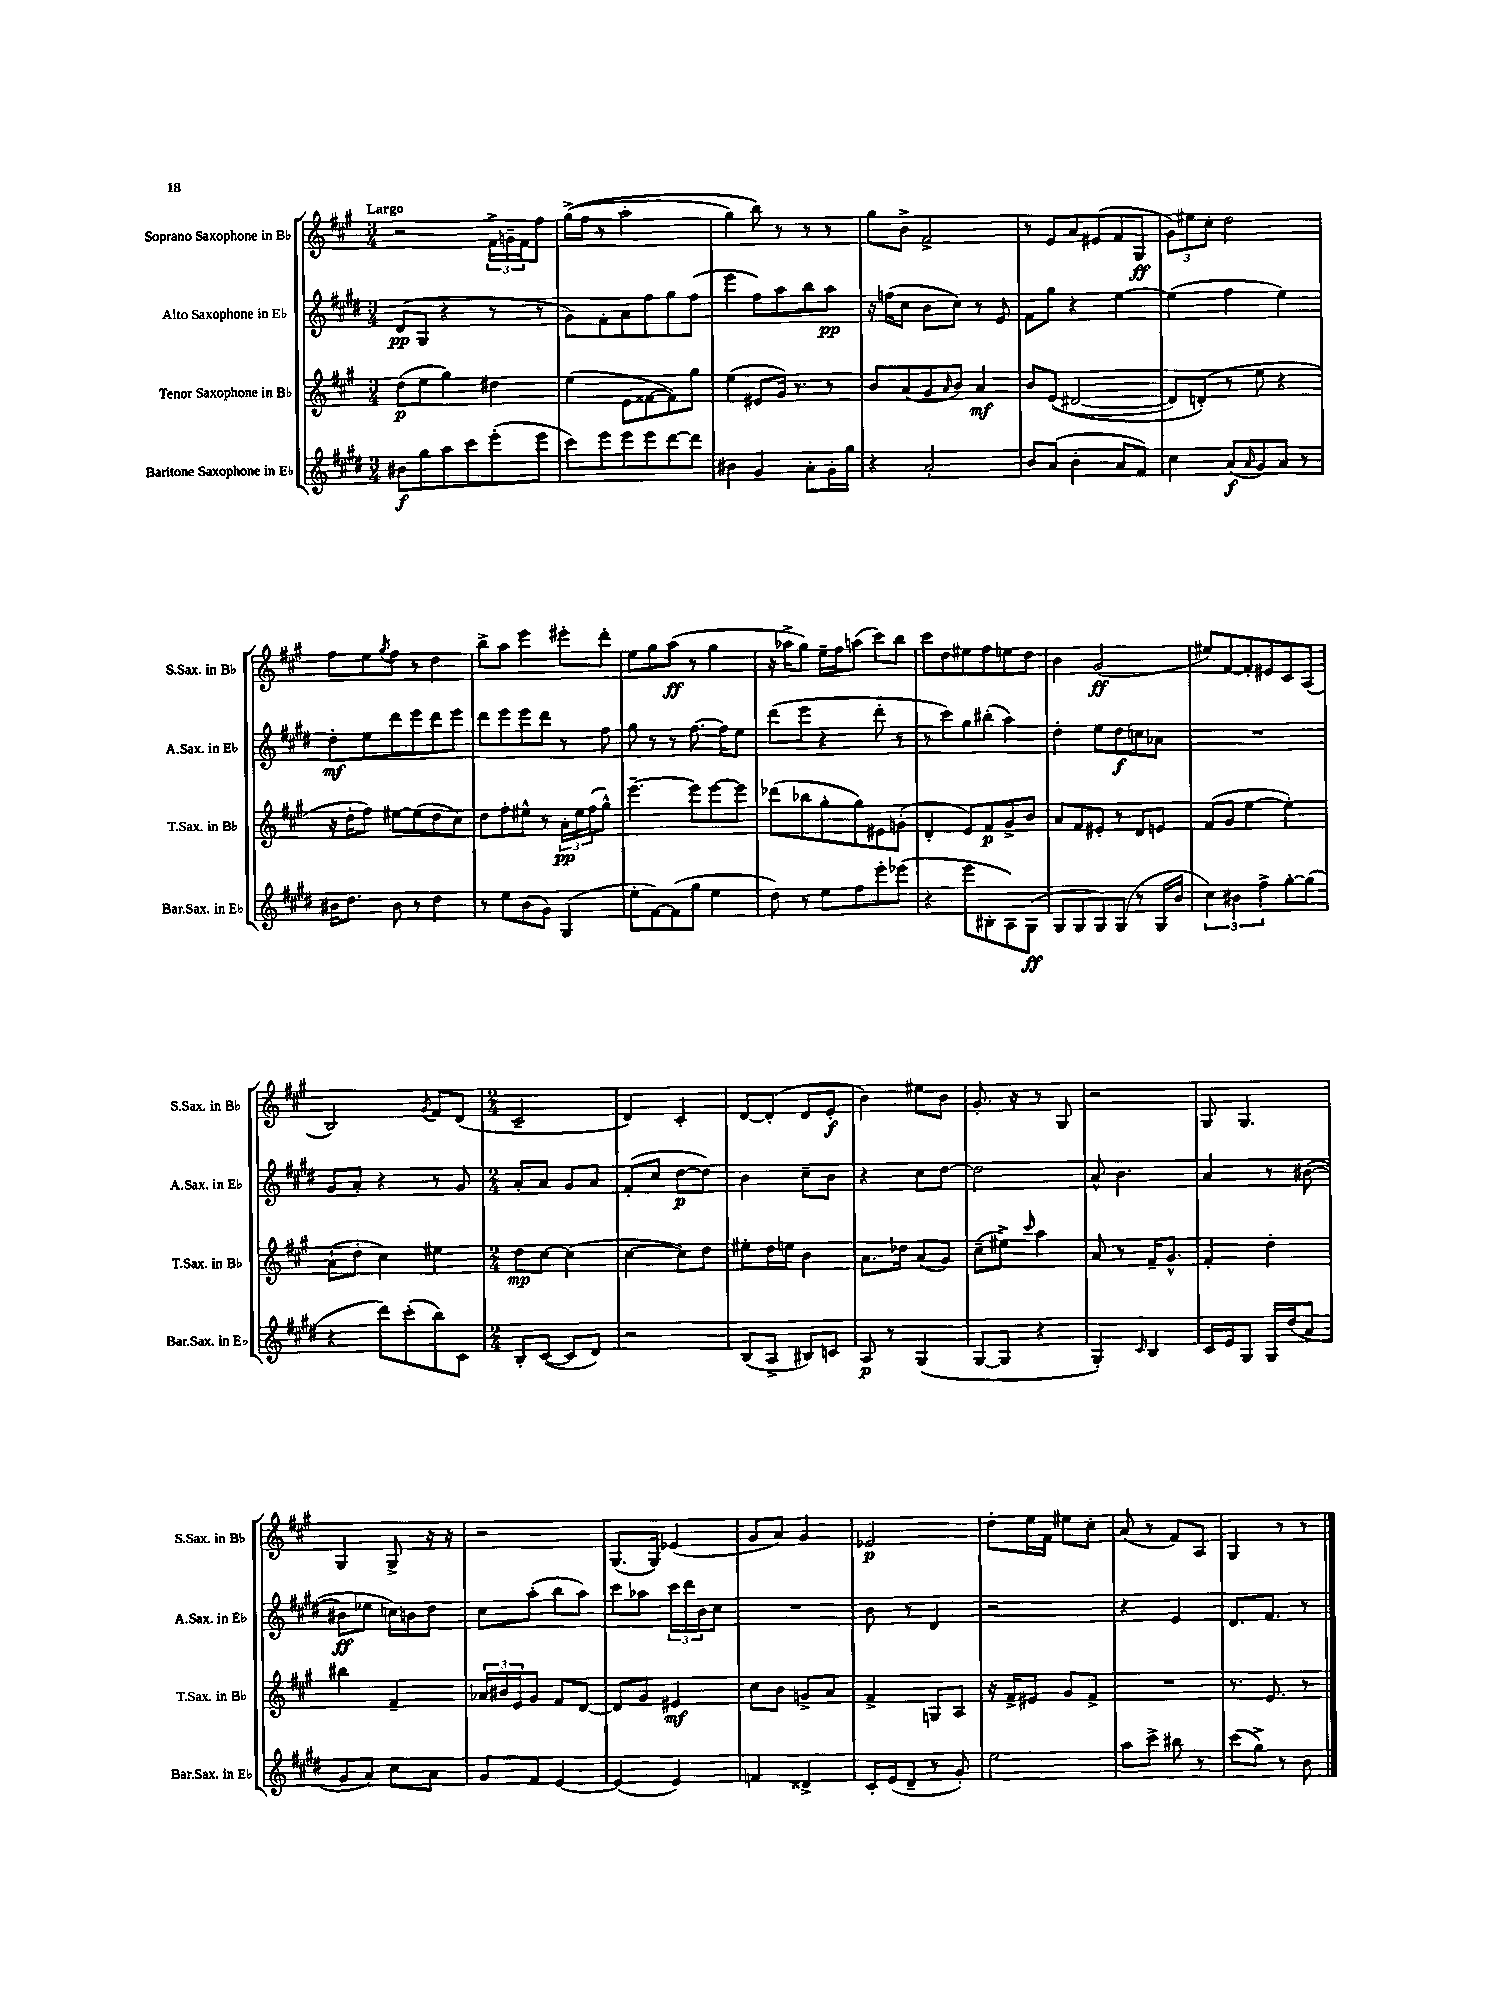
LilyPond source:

<<
\new StaffGroup <<
\new Staff = "s0" \with { instrumentName = "Soprano Saxophone in Bb" shortInstrumentName = "S.Sax. in Bb" } {
    \clef treble \key a \major \numericTimeSignature \time 3/4 \tempo "Largo"
    r2 \tuplet 3/2 { fis'16-> g'16-- fis'16 } fis''8 |
    gis''16->(\( fis''16 r8 a''2-. |
    gis''4) b''8\) r8 r8 r8 |
    gis''8 b'8-> fis'2-> |
    r8 e'8 a'8 eis'8( fis'8 gis8\ff |
    \tuplet 3/2 { gis'8) eis''8 cis''8-. } d''2 |
    fis''8 e''8 \acciaccatura { gis''8 } fis''8 r8 d''4 |
    b''8-> a''8 e'''4 eis'''8-. d'''8-. |
    e''8 gis''8 a''8\ff( r8 gis''4 |
    r16 aes''16-> gis''8) e''16-- fis''16 a''8( cis'''8) b''8 |
    cis'''8 d''8 eis''8 fis''8 e''8 d''8 |
    b'4 gis'2\ff( |
    eis''8) fis'8~ fis'8-. eis'8 cis'8 a8( |
    b2) \acciaccatura { gis'8 } fis'8 d'8( |
    \numericTimeSignature \time 2/4 cis'2-- |
    d'4) cis'4-. |
    d'8~ d'8-.( d'8 e'8-.\f |
    b'4) eis''8 b'8 |
    gis'8.-. r16 r8 gis8 |
    r2 |
    gis8 gis4. |
    gis4 gis8-> r16 r16 |
    r2 |
    gis8.( gis16) ees'4( |
    gis'8 a'8) gis'4 |
    ees'2\p |
    d''8-. e''16 fis'16 eis''8 cis''8-. |
    a'8( r8 fis'8) a8 |
    gis4 r8 r8 \bar "|." |
}
\new Staff = "s1" \with { instrumentName = "Alto Saxophone in Eb" shortInstrumentName = "A.Sax. in Eb" } {
    \clef treble \key e \major \numericTimeSignature \time 3/4
    dis'8\pp( gis8 r4 r8 r8 |
    gis'8) fis'8-. a'8 fis''8 gis''8 fis''8( |
    e'''4 fis''8) a''8 b''8 a''8\pp |
    r16 f''16( cis''8 b'8 cis''8) r8 e'8 |
    fis'8 gis''8 r4 e''4~ |
    e''4( fis''4 e''4) |
    dis''8-.\mf e''8 dis'''8 e'''8 dis'''8 e'''8 |
    dis'''8 e'''8 e'''8 dis'''8 r8 fis''8 |
    gis''8 r8 r8 fis''8.~ fis''16 e''8 |
    dis'''8( e'''8 r4 dis'''8-. r8 |
    r8 cis'''8) gis''8 bis''8-.( a''4) |
    dis''4-. e''8 dis''8\f c''8 aes'8 |
    R2. |
    gis'8 a'8-. r4 r8 gis'8 |
    \numericTimeSignature \time 2/4 a'8-. a'8 gis'8 a'8 |
    fis'8-.( cis''8 dis''8~\p dis''8) |
    b'4 cis''8-- b'8 |
    r4 cis''8 dis''8~ |
    dis''2 |
    a'8-^ b'4. |
    a'4 r8 bis'8~( |
    bis'8\ff ees''8 c''16) b'16 dis''8 |
    cis''8 a''8-.( b''8 a''8) |
    cis'''8 aes''8 \tuplet 3/2 { cis'''16 dis'''16 b'16 } cis''8 |
    R2 |
    b'8 r8 dis'4 |
    r2 |
    r4 e'4 |
    dis'8. fis'8. r8 \bar "|." |
}
\new Staff = "s2" \with { instrumentName = "Tenor Saxophone in Bb" shortInstrumentName = "T.Sax. in Bb" } {
    \clef treble \key a \major \numericTimeSignature \time 3/4
    d''8\p( e''8 gis''4) dis''4 |
    e''4( e'8 fisis'8~ fisis'8) gis''8 |
    e''4( eis'8 gis'16) r8. r8 |
    b'8 a'8( gis'8 \grace { a'16 } b'8) a'4\mf |
    b'8 e'8(\( dis'2~ |
    dis'8) d'8-.(\) r8 e''8 r4 |
    r16 d''16-. fis''8) eis''8~ eis''8( d''8 cis''8) |
    d''8 fis''8-. eis''8-^ r8 \tuplet 3/2 { a'16-.\pp eis''16 fis''16( } gis''8-^) |
    e'''4.~-- e'''8 e'''8~ e'''8 |
    des'''8( bes''8 gis''8-. gis''8) eis'8 g'8-.( |
    d'4-. e'8) fis'8\p gis'8-> b'8 |
    a'8 fis'8 eis'8-. r8 d'8 e'8 |
    fis'8( gis'8 e''4~ e''4-.) |
    a'8-!( d''8-. cis''4) eis''4 |
    \numericTimeSignature \time 2/4 d''8\mp cis''8~ cis''4( |
    cis''4~ cis''8) d''8 |
    eis''8-. d''16 e''16 b'4 |
    a'8. des''16 a'8( gis'8) |
    cis''8--( eis''8->) \grace { cis'''16 } a''4 |
    a'8 r8 fis'16-- gis'8.-^ |
    fis'4-. d''4-. |
    bis''4 fis'4-- |
    \tuplet 3/2 { aes'16 bis'16 e'16 } gis'8 fis'8 d'8~ |
    d'8 gis'8 eis'4\mf |
    cis''8 b'8 g'8-> a'8 |
    fis'4-> g8 a8 |
    r16 fis'16-> eis'8 gis'8 fis'8-> |
    R2 |
    r8. e'8. r8 \bar "|." |
}
\new Staff = "s3" \with { instrumentName = "Baritone Saxophone in Eb" shortInstrumentName = "Bar.Sax. in Eb" } {
    \clef treble \key e \major \numericTimeSignature \time 3/4
    bis'8\f gis''8 a''8 cis'''8 e'''8-.( e'''8 |
    cis'''8) e'''8 e'''8 e'''8 dis'''8~ dis'''8 |
    bis'4 gis'4 a'8-. gis'16-. gis''16 |
    r4 a'2-. |
    b'8 a'8( b'4-. a'8 fis'8) |
    cis''4 a'8\f( \grace { a'16 } gis'8) a'8 r8 |
    bis'16 dis''8. bis'8 r8 dis''4 |
    r8 e''8 b'8( gis'8) gis4( |
    e''8-. fis'8~) fis'8( gis''8 e''4 |
    dis''8) r8 e''8 fis''8 e'''8-. ees'''8( |
    r4 e'''8 bis8-. a8) gis8\ff( |
    gis8 gis8 gis8) gis8( r8 gis16 b'16 |
    \tuplet 3/2 { cis''4) bis'4 fis''4-> } gis''8~-. gis''8( |
    r4 dis'''8) cis'''8-.( b''8) cis'8 |
    \numericTimeSignature \time 2/4 b8-. cis'8~( cis'8 dis'8) |
    r2 |
    b8( a8-> bis8) c'8 |
    a8\p r8 gis4( |
    gis8~ gis8 r4 |
    gis4-.) \grace { cis'16 } b4 |
    cis'16 e'16 gis8 gis16 dis''16( a'8 |
    gis'8 a'8) cis''8 a'8 |
    gis'8 fis'8 e'4~ |
    e'4( e'4) |
    f'4 disis'4-> |
    cis'16-. e'16( dis'8-- r8 gis'8-.) |
    e''2 |
    a''8 cis'''8-> bis''8 r8 |
    cis'''8( gis''8->) r8 b'8 \bar "|." |
}
>>
>>
\layout { \context { \Score \remove "Bar_number_engraver" } }
